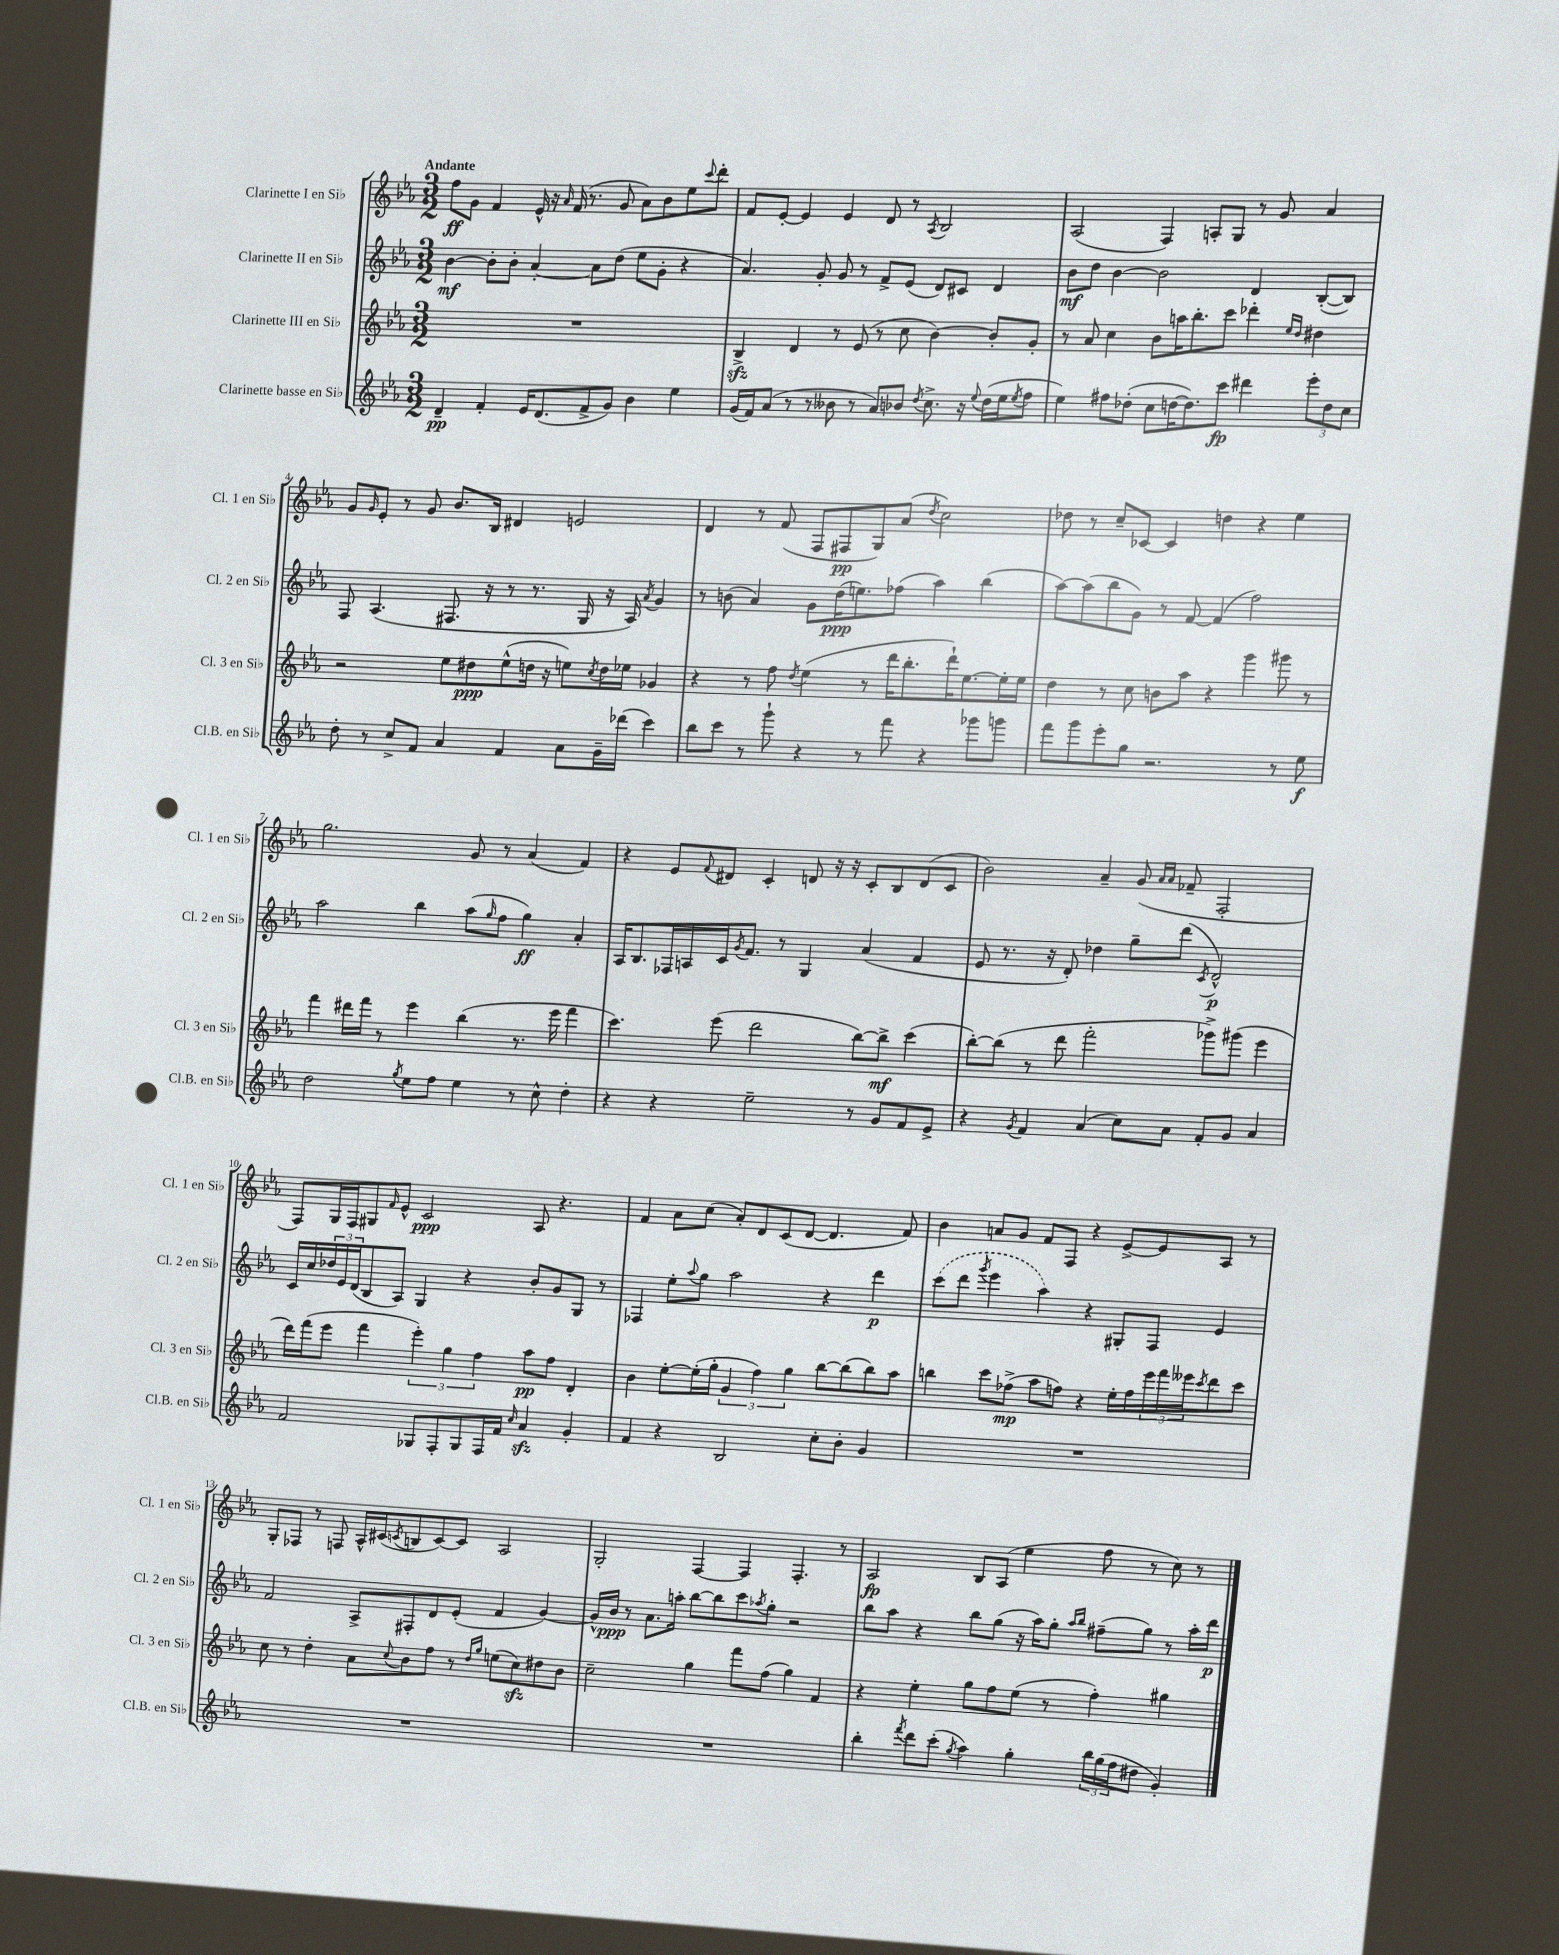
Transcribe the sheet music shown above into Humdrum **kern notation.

**kern	**kern	**kern	**kern
*staff4	*staff3	*staff2	*staff1
*clefG2	*clefG2	*clefG2	*clefG2
*k[b-e-a-]	*k[b-e-a-]	*k[b-e-a-]	*k[b-e-a-]
*M3/2	*M3/2	*M3/2	*M3/2
4d~	1.r	[4b-	8ff
.	.	.	8g
4f'	.	8b-']	4f
.	.	8b-'	.
16e-	.	[4a-'	16e-^^
(8.d	.	.	16r
.	.	.	16qqa-
.	.	.	(16f
.	.	.	8.r
8f^	.	8a-]	.
8g)	.	(8dd	8g
4b-	.	8ee-	8a-)
.	.	8g'	8b-
4ee-	.	4r	8ee-
.	.	.	8qqccc
.	.	.	8ddd'
=	=	=	=
(16g	4B-^	4.a-)	8f
16f)	.	.	.
(8a-	.	.	[8e-'
8r	4d	.	4e-]
8r	.	8g'	.
8b--	8r	8g	4e-
8r	(8e-	8r	.
8a-)	8r	8f^	8d
8b-	8cc	(8e-	8r
8qdd	.	.	8qA-
8.cc^	[4b-)	8d)	2B-
.	.	8c#	.
16r	.	.	.
8qqee-	.	.	.
(16dd	8b-']	4d	.
16ee-	.	.	.
8qee-	.	.	.
8ff	8g'	.	.
=	=	=	=
4ee-)	8r	8b-	(2A-
.	8a-	8dd	.
8ff#	4cc	[4b-	.
(8dd-'	.	.	.
8cc	8b-	2b-]	4F)
[16dd	16aa	.	.
8.dd])	8.bb-'	.	.
.	.	.	8A'
8ccc	8ccc	.	8G
4ddd#	4ddd-'	4d	8r
.	.	.	8g
.	16qqee-	.	.
.	16qqdd	.	.
12eee-'	4dd#	([8B-'	4a-
12dd	.	.	.
.	.	8B-])	.
12cc	.	.	.
=	=	=	=
8dd'	2r	8F	8g
.	.	.	16qqg
8r	.	(4.A-	8e-'
8cc^	.	.	8r
8f	.	.	8g
4a-	8ee-	8.F#	8.b-
.	8dd#	.	.
.	.	16r	16B-
4f	(8ee-^^	8r	4d#
.	16dd	8.r	.
.	16r	.	.
8a-	8ee)	.	2e
.	.	16G	.
.	8qcc	.	.
16g~	16dd	16r	.
(16ddd-	16ee-	16A-)	.
.	.	8qa-	.
4ccc)	4g-	4g	.
=	=	=	=
8bb-	4r	8r	4d
8ccc	.	(8b	.
8r	8r	4a-)	8r
8ggg`	8ff	.	(8f
.	8qdd	.	.
4r	(4ee-	8g	8F
.	.	(16dd	8F#
.	.	8.ee)	.
8r	8r	.	8G)
8fff	16ddd	(8ff-	(8a-
.	8.bb-'	.	.
.	.	.	8qdd
4r	.	4aa-)	2cc)
.	16ddd`)	.	.
.	[8.ee-	.	.
8ggg-	.	(4bb-	.
8ggg	16ee-']	.	.
.	16ee-	.	.
=	=	=	=
8fff	4dd	[8aa-)	8dd-
8ggg	.	(8aa-]	8r
8eee-'	8r	8bb-	8cc~
8gg	8cc	8g)	[8c-
2.r	8b	8r	4c-]
.	8aa-	[8f	.
.	4r	(4f]	4dd
.	4ggg	2ff)	4r
8r	8ggg#	.	4ee-
8ee-	8r	.	.
=	=	=	=
2dd	4fff	2aa-	2.gg
.	16ddd#	.	.
.	16fff	.	.
.	8r	.	.
8qgg	.	.	.
8ee-	4eee-	4bb-	.
8ff	.	.	.
4ee-	(4bb-	(8aa-	8g
.	.	16qqgg	.
.	.	8ff	8r
8r	8.r	4gg)	(4a-
8cc^^	.	.	.
.	16eee-	.	.
4dd'	4fff	4a-'	4f)
=	=	=	=
4r	4.ccc)	16A-	4r
.	.	8.B-	.
4r	.	16F-	8e-
.	.	16A	.
.	.	.	8qqf
.	(8eee-	16c	8d#
.	.	8qg	.
.	.	8.f	.
2ee-~	2ddd	.	4c'
.	.	8r	.
.	.	4G	8d
.	.	.	16r
.	.	.	16r
8r	[8bb-)	(4a-	8c'
8g	8bb-^]	.	8B-
8f	(4ccc	4f	(8d
8e-^	.	.	8c
=	=	=	=
4r	[8bb-')	8e-	2b-)
.	(8bb-]	8.r	.
8qg	.	.	.
4f	8r	.	.
.	.	16r	.
.	8ddd	8d')	.
(4a-	2fff'	4dd-	4a-~
8cc)	.	8gg~	(8g
.	.	.	16qqa-
.	.	.	16qqa-
8a-	.	(8ddd	8f-~
.	.	8qc	.
8f'	8ggg-^)	2d^^)	2F'
8g	(8ggg#	.	.
4a-	4eee-	.	.
=	=	=	=
2f	16ddd)	16c	8F)
.	(16fff	16cc	.
.	8eee-	24dd-	16G
.	.	24e-	.
.	.	.	16F
.	.	(24d	.
.	4fff	8B-	8G#
.	.	.	16qqf
.	.	8A-)	8e-^^
8G-	6eee-')	4G	2c
8F'	.	.	.
.	6gg	.	.
8G-	.	4r	.
.	6ff	.	.
16F	.	.	.
16f	.	.	.
16qqcc	.	.	.
4a-	8aa-	8b-'	8A-
.	8ff	8g	4.r
4g'	4d'	8G	.
.	.	8r	.
=	=	=	=
4f	4b-	4F-	4f
4r	[8ee-'	8ee-'	8a-
.	.	8qqaa-	.
.	(16ee-']	8gg	(8cc
.	16gg'	.	.
2B-	6g	2aa-	8a-')
.	.	.	8d
.	6ff)	.	.
.	.	.	(8c
.	6gg	.	.
.	.	.	[8d
8cc'	[8bb-	4r	4.d]
8b-'	(8bb-]	.	.
4g	8bb-)	4ddd	.
.	8aa-	.	8f)
=	=	=	=
1.r	4bb	(8ccc	4b-
.	.	8ddd	.
.	.	8qggg	.
.	8ccc	4eee-	8a
.	(8ff-^	.	8g
.	8aa-	4aa-)	8f
.	8ff)	.	8F
.	4r	4r	4r
.	16ee-'	8G#'	[8e-^
.	16ff	.	.
.	24eee-	8F	8e-]
.	24fff	.	.
.	24eee--	.	.
.	8qccc	.	.
.	8ddd	4e-	8A-
.	8ccc	.	8r
=	=	=	=
1.r	8cc	2f	8G'
.	8r	.	8F-
.	4dd'	.	8r
.	.	.	8F
.	8a-	8A-^	16A-^^
.	.	.	(16c#
.	8qqcc	.	8qc
.	8b-	8F#'	8B
.	8ff	8d	[8c)
.	8r	(8e-'	8c]
.	16qqdd	.	.
.	16qqgg	.	.
.	(8ee	4f	2A-
.	8cc)	.	.
.	8dd#	[4g)	.
.	8b-	.	.
=	=	=	=
1.r	2cc~	16g^^]	2G'
.	.	16b-	.
.	.	8r	.
.	.	8.a-	.
.	.	16aa'	.
.	4gg	[8bb-	[4F
.	.	8bb-]	.
.	8fff	8ccc	4F]
.	.	8qaa-	.
.	(8ff	8gg'	.
.	4gg)	2r	4.F'
.	4f	.	.
.	.	.	8r
=	=	=	=
4bb-'	4r	8bb-	2A-
.	.	8aa-	.
8qfff	.	.	.
8ddd	4ee-'	4r	.
(8ccc'	.	.	.
8qgg	.	.	.
4aa-)	8gg	8bb-	8B-
.	8ff	(8gg	(8A-
4gg'	(8ee-	16r	4ee-
.	.	16aa-)	.
.	8r	8gg'	.
.	.	16qqaa-	.
.	.	16qqbb-	.
24bb-	4ff')	(8ff#~	8ff
(24gg	.	.	.
24ff	.	.	.
8dd#	.	8gg)	8r
4g')	4gg#	8r	8cc)
.	.	16aa-'	8r
.	.	16ddd	.
==	==	==	==
*-	*-	*-	*-
